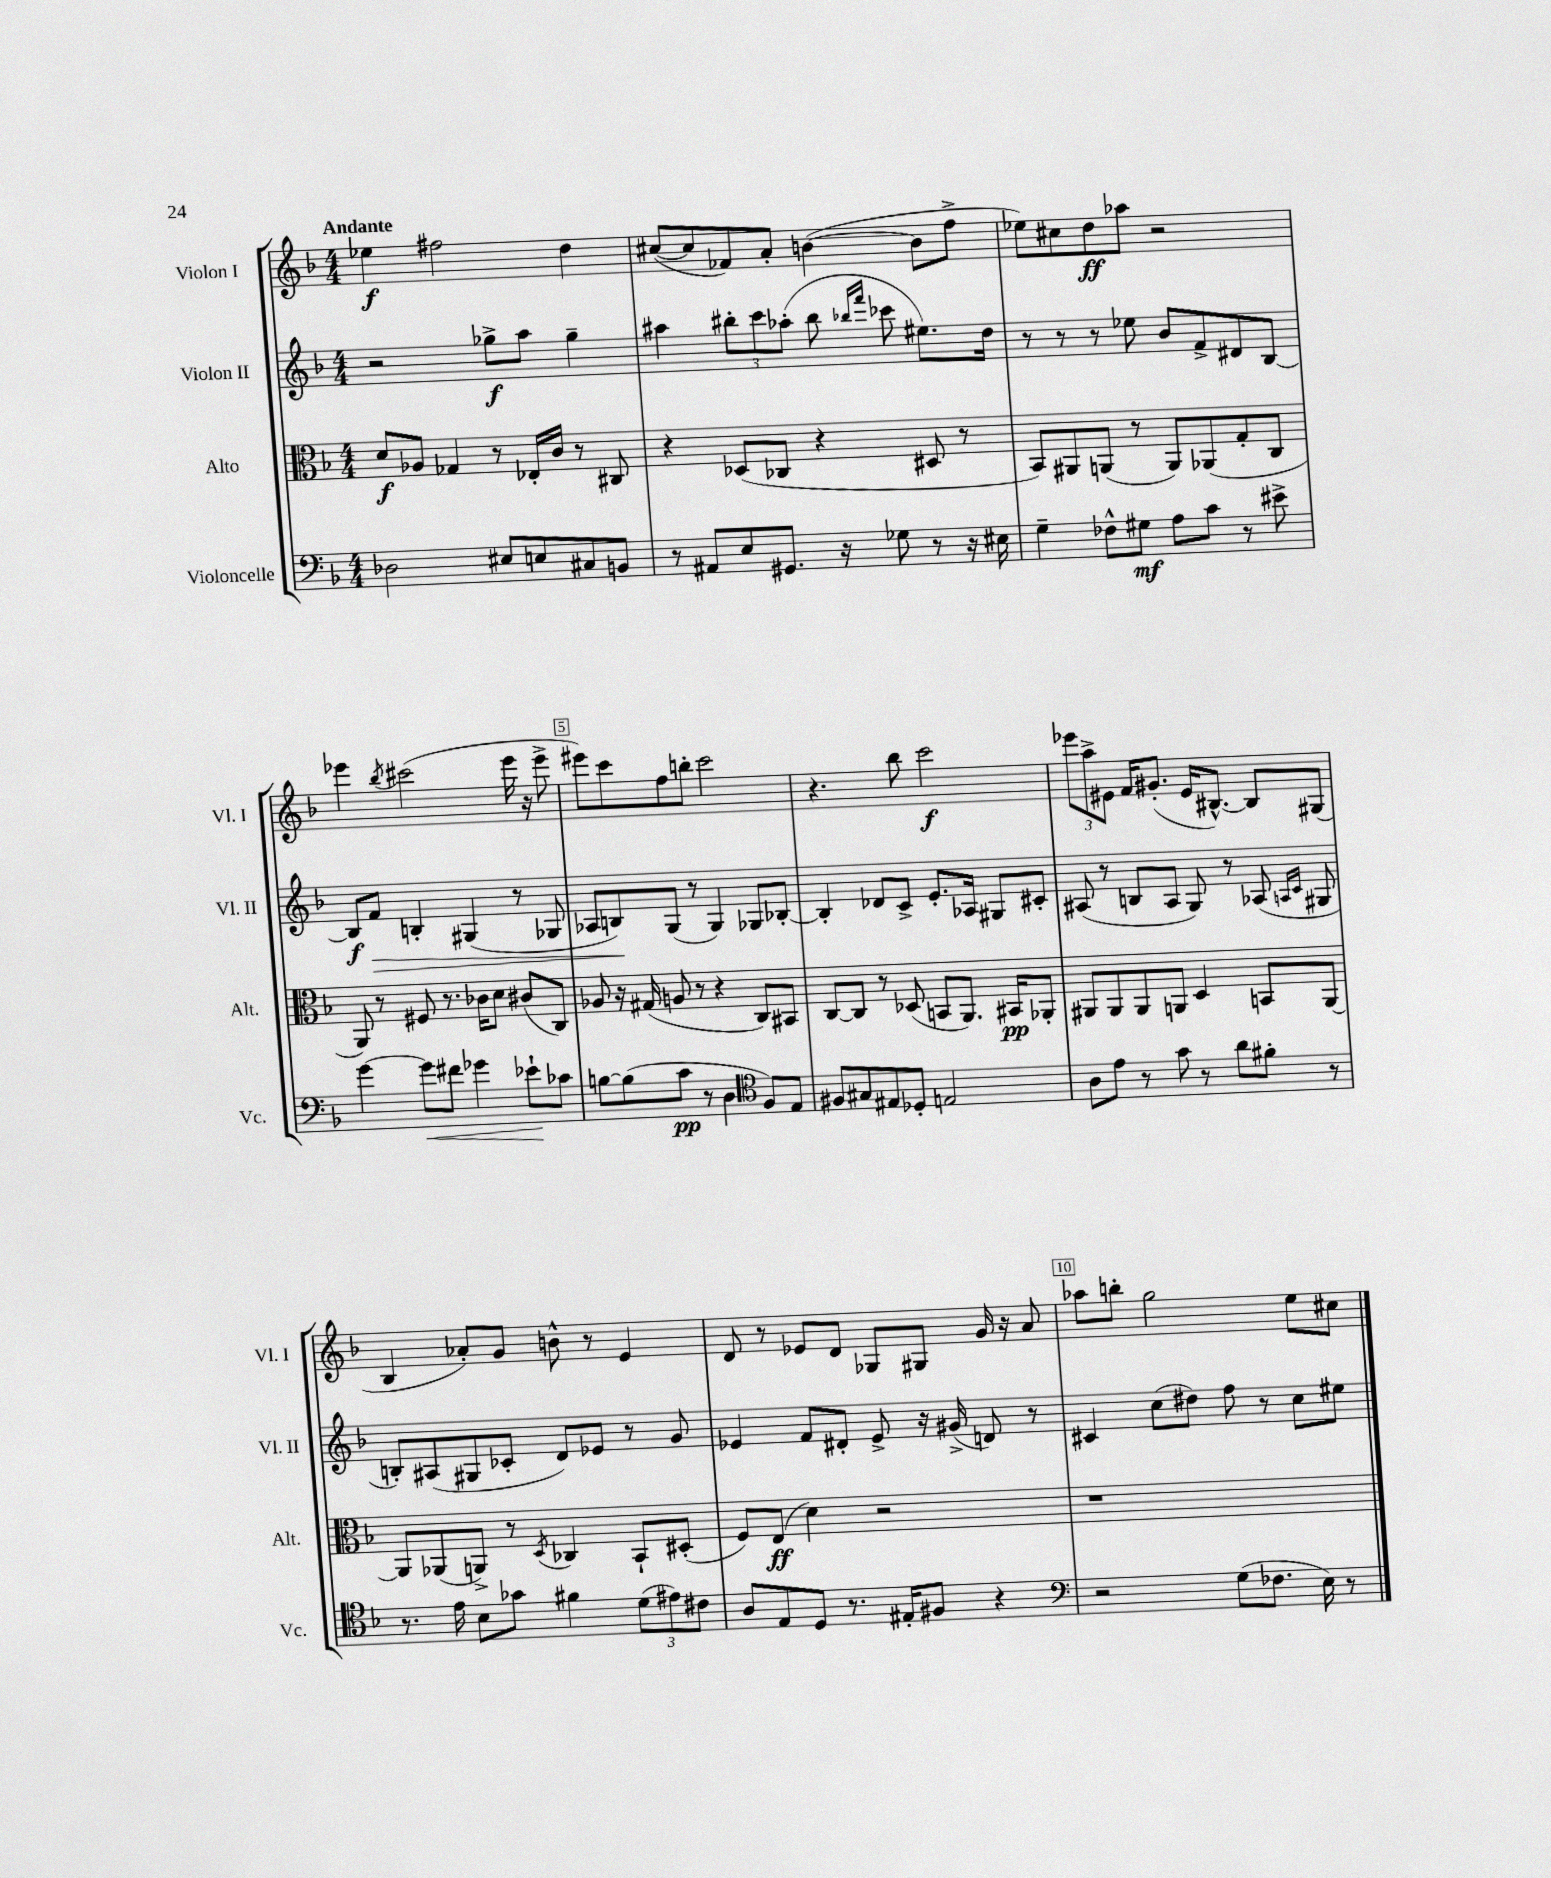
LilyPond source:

<<
\new StaffGroup <<
\new Staff = "s0" \with { instrumentName = "Violon I" shortInstrumentName = "Vl. I" } {
    \clef treble \key f \major \numericTimeSignature \time 4/4 \tempo "Andante"
    ees''4\f fis''2 d''4 |
    cis''8~( cis''8 fes'8) a'8-. b'4~( b'8 f''8-> |
    ees''8) cis''8 d''8\ff aes''8 r2 |
    ees'''4 \acciaccatura { bes''8 } cis'''2( ees'''16 r16 ees'''8-> |
    eis'''8) c'''8 f''8 b''8-. c'''2 |
    r4. bes''8 c'''2\f |
    \tuplet 3/2 { ees'''8 a''8-> eis'8 } f'16 gis'8.-.( eis'16 bis8.~-^) bis8 gis8( |
    bes4 aes'8-.) g'8 b'8-^ r8 e'4 |
    d'8 r8 ees'8 d'8 ges8 gis8 g'16 r16 a'8 |
    aes''8 b''8-. g''2 e''8 cis''8 \bar "|." |
}
\new Staff = "s1" \with { instrumentName = "Violon II" shortInstrumentName = "Vl. II" } {
    \clef treble \key f \major \numericTimeSignature \time 4/4
    r2 ges''8->\f a''8 ges''4-- |
    ais''4 \tuplet 3/2 { bis''8-. c'''8 aes''8-.( } bis''8 \grace { bes''16 f'''16 } ces'''8 eis''8.) d''16 |
    r8 r8 r8 ees''8 bes'8 f'8-> dis'8 bes8~ |
    bes8\f f'8\> b4-. gis4( r8 ges8 |
    aes8 b8\!) g8( r8 g4) ges8 bes8~-. |
    bes4-. des'8 c'8-> e'8.-. aes16 gis8 cis'8-. |
    ais8( r8 b8 ais8 g8) r8 aes8( \grace { a16 c'16 } gis8 |
    b8-.) ais8( gis8 ces'8-. d'8) ees'8 r8 g'8 |
    ees'4 f'8 dis'8-. ees'8-> r16 gis'16->( d'8) r8 |
    cis'4 c''8( dis''8) f''8 r8 c''8 eis''8 \bar "|." |
}
\new Staff = "s2" \with { instrumentName = "Alto" shortInstrumentName = "Alt." } {
    \clef alto \key f \major \numericTimeSignature \time 4/4
    d'8\f aes8 ges4 r8 ees16-. c'16 r8 cis8 |
    r4 des8( ces8 r4 dis8 r8 |
    bes,8) ais,8 a,8( r8 a,8) aes,8( g8-. c8 |
    a,8) r8 fis8 r8. ces'16 d'8 cis'8( c8) |
    aes8 r16 gis16( a8 r8 r4 c8) bis,8 |
    c8~ c8 r8 des8( b,8 a,8.) bis,16\pp aes,8-. |
    ais,8 ais,8 ais,8 a,8 d4 b,8 a,8~ |
    a,8 aes,8( a,8->) r8 \acciaccatura { d8 } ces4 bes,8-! dis8-.( |
    f8) e8\ff( d'4) r2 |
    r1 \bar "|." |
}
\new Staff = "s3" \with { instrumentName = "Violoncelle" shortInstrumentName = "Vc." } {
    \clef bass \key f \major \numericTimeSignature \time 4/4
    des2 eis8 e8 cis8 b,8 |
    r8 ais,8 e8 gis,8. r16 ges8 r8 r16 eis16 |
    g4-- fes8-^ gis8\mf a8 c'8 r8 eis'8-> |
    g'4~ g'8\< fis'8 ges'4 ees'8-!\! ces'8 |
    b8~ b8( c'8\pp r8 d4 \clef tenor f8) e8 |
    fis8 gis8 eis8 des8-. e2 |
    a8 e'8 r8 g'8 r8 a'8 fis'8-. r8 |
    r8. e'16 bes8 ges'8 fis'4 \tuplet 3/2 { d'8( eis'8) cis'8 } |
    a8 e8 d8 r8. eis16-. fis8 r4 |
    \clef bass r2 g8( fes8. e16) r8 \bar "|." |
}
>>
>>
\layout { \context { \Score \override BarNumber.break-visibility = ##(#f #t #t) barNumberVisibility = #(every-nth-bar-number-visible 5) \override BarNumber.stencil = #(make-stencil-boxer 0.1 0.3 ly:text-interface::print) } }
